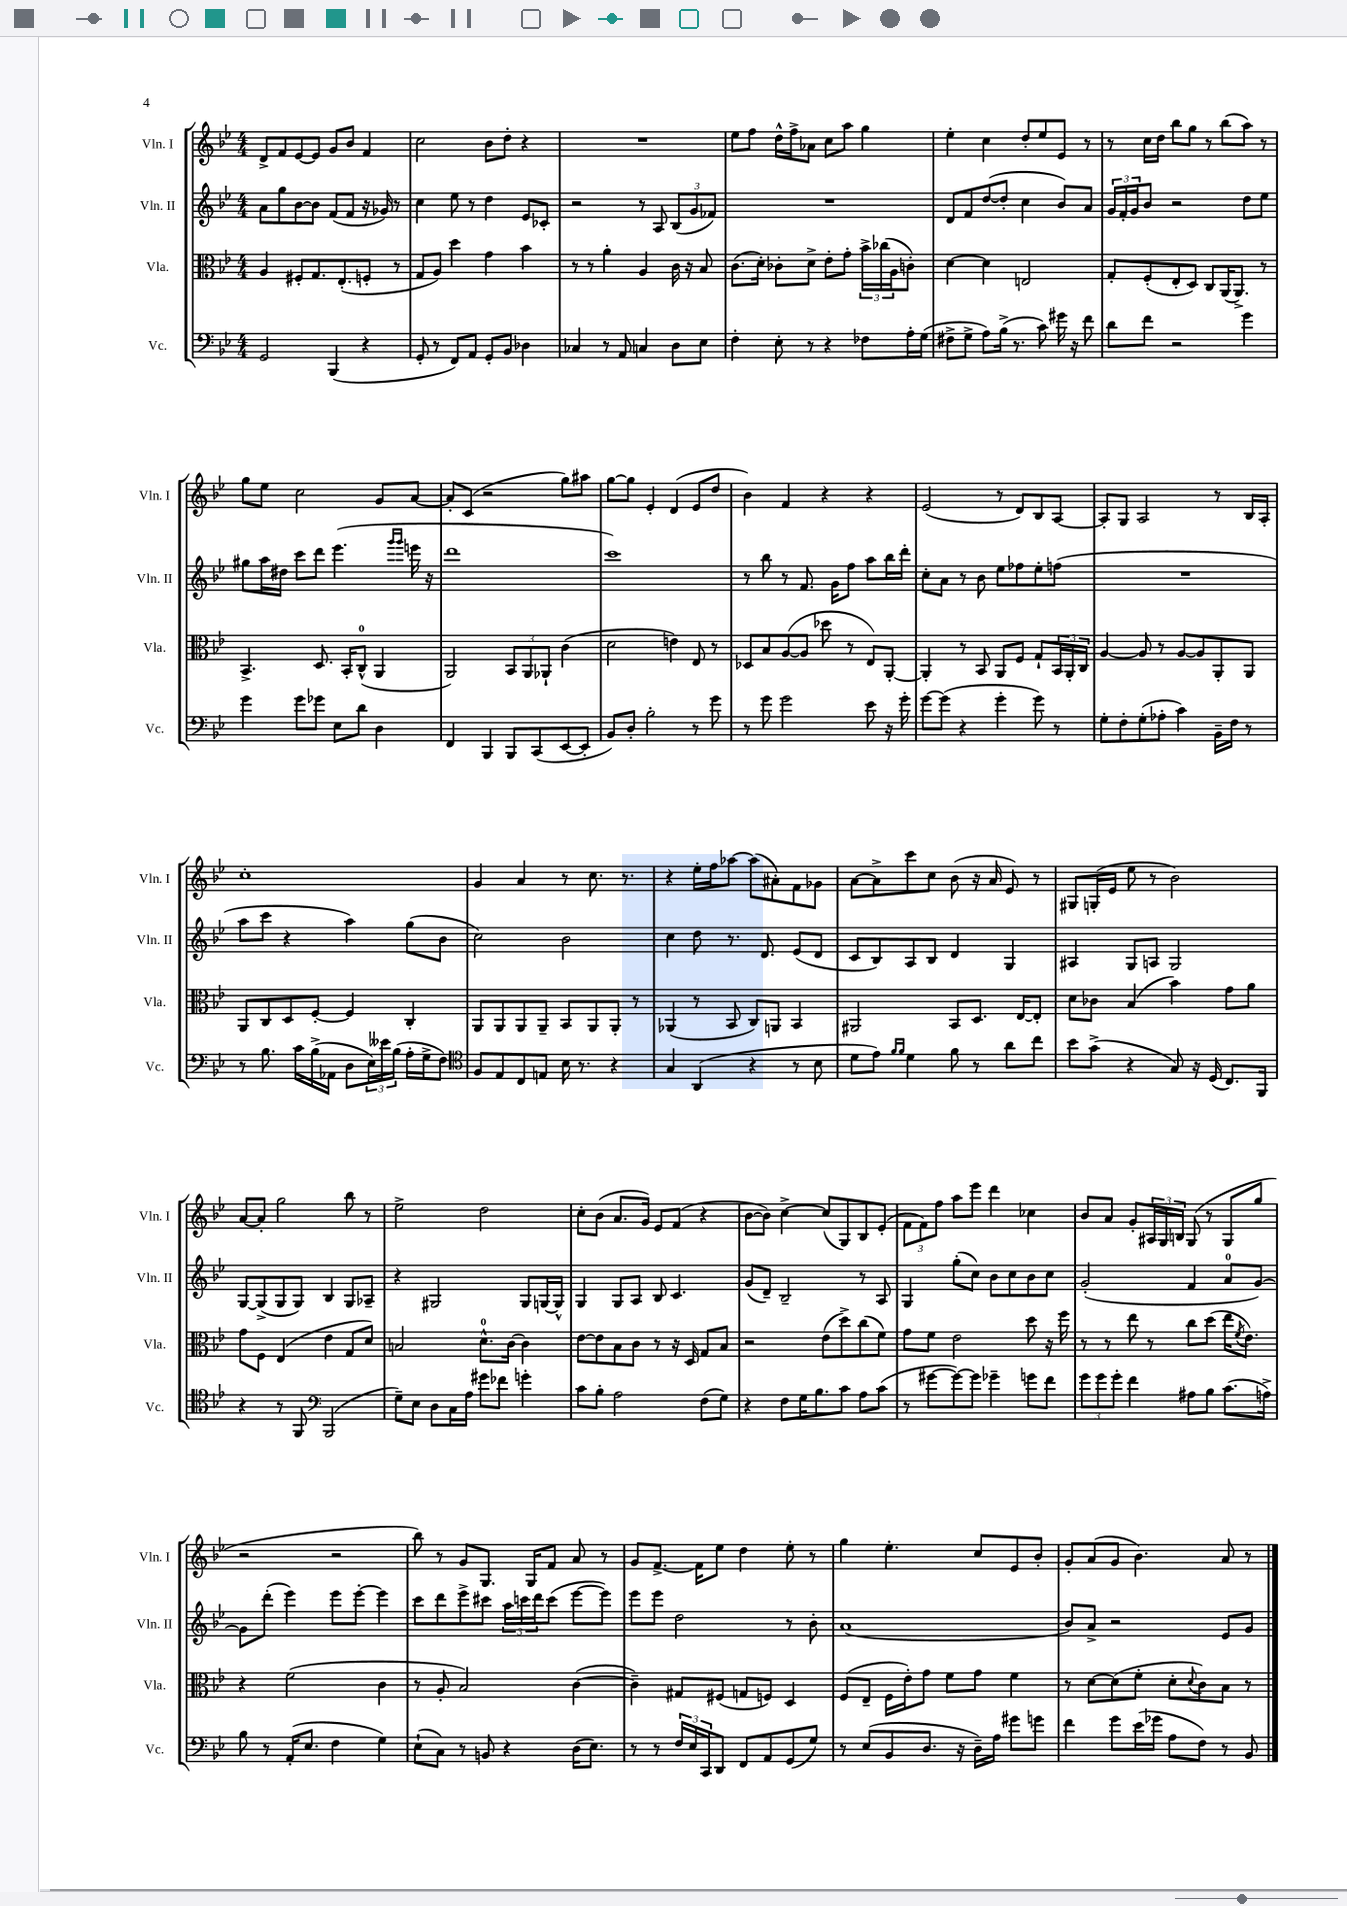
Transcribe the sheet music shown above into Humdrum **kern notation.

**kern	**kern	**kern	**kern
*part4	*part3	*part2	*part1
*staff4	*staff3	*staff2	*staff1
*I"Vc.	*I"Vla.	*I"Vln. II	*I"Vln. I
*I'Vc.	*I'Vla.	*I'Vln. II	*I'Vln. I
*clefF4	*clefC3	*clefG2	*clefG2
*k[b-e-]	*k[b-e-]	*k[b-e-]	*k[b-e-]
*M4/4	*M4/4	*M4/4	*M4/4
=25	=25	=25	=25
2GG/	4A/	8a\L	8d^/L
.	.	8gg\	8f/
.	8F#X'/L	[8b-\	[8e-/
.	8.G/	8b-\J]	8e-/J]
(4BBB-/	.	(8f/L	8g/L
.	(8.E-'/	.	.
.	.	8f/J	8b-/J
4r	8Fn'/J	16r	4f/
.	.	16g-X/)	.
.	8r	8r	.
=26	=26	=26	=26
8GG'/	8G/L	4cc\	2cc\
8r	8A/J)	.	.
8FF/L)	4dd\	8ee-\	.
8AA/J	.	8r	.
8GG'/L	4g\	4dd\	8b-\L
8BB-/J	.	.	8dd'\J
4D-X\	4b-\	8e-/L	4r
.	.	8c-X'/J	.
=27	=27	=27	=27
4C-X/	8r	2r	1r
.	8r	.	.
8r	4a'\	.	.
8AA/	.	.	.
4Cn/	4A/	8r	.
.	.	8A/	.
8D\L	16c\	(12B-/L	.
.	16r	.	.
.	.	12g/	.
8E-\J	8B-/	.	.
.	.	12f-X/J)	.
=28	=28	=28	=28
4F'\	(8.c\L	1r	8ee-\L
.	.	.	8ff\J
.	16d'\Jk)	.	.
8E-'\	8c-X'\L	.	16dd^^\LL
.	.	.	16ff^\J
8r	8d^\J	.	8a-X\J
4r	8e-'\L	.	8cc\L
.	8g'\J	.	8aa\J
8F-X\L	24b-^\LL	.	4gg\
.	(24cc-X\	.	.
.	24A\J	.	.
16A'\L	8cn'\J)	.	.
(16G\JJ	.	.	.
=29	=29	=29	=29
8F#X^\L	[4d\	8d/L	4ee-'\
8G^\J	.	8f/	.
8A\L)	4d\]	([8dd/	4cc\
(16B-^\Jk	.	8dd'/J]	.
8.r	.	.	.
.	2En/	4cc\	8dd'/L
8c\)	.	.	8ee-/
16g#X\	.	8b-/L)	8e-/J
16r	.	.	.
8f\	.	8a/J	8r
=30	=30	=30	=30
8d\L	8G'/L	24g/LL	8r
.	.	24f'/	.
.	.	24g/J	.
8f\J	(8F'/	8b-/J	16cc\LL
.	.	.	16dd\JJ
2r	8E-'/	2r	8bb-\L
.	8D/J)	.	8gg\J
.	8C/L	.	8r
.	(16AA/K	.	(8bb-\L
.	8.AA^/J)	.	.
4g\	.	8dd\L	8aa\J)
.	8r	8ee-\J	8r
!!LO:LB:g=z
=31	=31	=31	=31
4g\	4.BB-^/	8gg#X\L	8gg\L
.	.	16aa\L	8ee-\J
.	.	16dd#X\JJ	.
8g\L	.	8ccc\L	2cc\
8g-X\J	8.D/	8ddd\J	.
8E-\L	.	(4.eee-\	.
.	16BB-'/KL	.	.
8d\J	(8C^^/J	.	.
4D\	4AA/	.	8g/L
.	.	16qqggg/LL	.
.	.	16qqggg/JJ	.
.	.	16eeen\	[8a/J
.	.	16r	.
=32	=32	=32	=32
4FF/	2AA/)	1ddd	8a'/L]
.	.	.	(8c/J
4BBB-/	.	.	2r
8BBB-/L	12BB-/L	.	.
.	12AA/	.	.
(8CC/	.	.	.
.	12AA-X`/J	.	.
[8EE-/	(4c\	.	8gg\L)
8EE-'/J]	.	.	8aa#X\J
=33	=33	=33	=33
8BB-/L)	2d\	1ccc)	[8gg\L
8D'/J	.	.	8gg\J]
2B-'\	.	.	4e-'/
.	4en\)	.	(4d/
8r	8E-/	.	8e-/L
8g\	8r	.	8dd/J
=34	=34	=34	=34
8r	8D-X/L	8r	4b-\)
8g\	8B-/	8bb-\	.
2g\	([8A/	8r	4f/
.	8A/J]	8.f/	.
.	8dd-X\	.	4r
.	.	16g\KL	.
.	8r	8ff\J	.
8e-\	8E-/L)	8aa\L	4r
16r	[8AA'/J	16bb-\L	.
16g'\	.	16ddd'\JJ	.
=35	=35	=35	=35
[8g\L	4AA'/]	8cc'\L	(2e-/
(8g\J]	.	8a\J	.
4r	8r	8r	.
.	8BB-/	8b-\	.
4g'\	8AA/L	8ee-\L	8r
.	8F/J	8ff-X\	8d/L)
8g\)	8G`/L	8ee-'\	8B-/
8r	24BB-/L	(8ffn\J	[8A/J
.	24AA'/	.	.
.	24C/JJ	.	.
=36	=36	=36	=36
8G'\L	[4A/	1r	8A'/L]
8F'\	.	.	8G/J
(8G'\	8A/]	.	2A/
8A-X'\J	8r	.	.
4c\)	[8A/L	.	.
.	8A/]	.	.
16BB-~\LL	8AA'/	.	8r
16F\JJ	.	.	.
8r	8AA/J	.	16B-/LL
.	.	.	16A'/JJ
!!LO:LB:g=z
=37	=37	=37	=37
8r	8AA/L	8aa\L	1cc'
8.B-\	8C/	8ccc\J	.
.	8D/	4r	.
16c\LL	.	.	.
(16B-^\	[8F'/J	.	.
16AA-X\JJ	.	.	.
8D\L	4F/]	4aa\)	.
24E-\L)	.	.	.
24e--X\	.	.	.
(24B-\JJ	.	.	.
16A'\LL	4C'/	(8gg\L	.
16G^\J	.	.	.
8F\J)	.	8b-\J	.
=38	=38	=38	=38
*clefC4	*	*	*
8F/L	8AA/L	2cc\)	4g/
8E-/	8AA/	.	.
8C/	8AA/	.	4a/
8En/J	8AA~/J	.	.
16B-\	8BB-/L	2b-\	8r
8.r	.	.	.
.	8AA/	.	8.cc\
4r	8AA'/J	.	.
.	.	.	8.r
.	8r	.	.
=39	=39	=39	=39
4G/	(4AA-X/	4cc\	4r
(4AA/	8r	8dd\	16ee-'\LL
.	.	.	16ff\J
.	8BB-/	8.r	[8aa-X\J
4r	8C/L)	.	(8aa-\L]
.	.	8.d/	.
.	8AAn/J	.	8a#X'\)
8r	4BB-/	(8e-/L	8f\
8B-\	.	8d/J	8g-X\J
=40	=40	=40	=40
8d\L	2AA#X/	8c/L	[8a\L
8e-\J)	.	8B-/)	8a^\]
16qqf/LL	.	.	.
16qqf/JJ	.	.	.
4d\	.	8A/	8ccc\
.	.	8B-/J	8cc\J
8f\	8BB-/L	4d/	(8b-\
8r	8.D/J	.	16r
.	.	.	16a/
8a\L	.	4G/	8e-/)
.	[16E-/KL	.	.
8cc\J	8E-'/J]	.	8r
=41	=41	=41	=41
8b-\L	8d\L	4A#X/	8G#X/L
(8g^\J	8c-X\J	.	(16Gn'/L
.	.	.	16e-/JJ
4r	(4B-/	8G/L	8ee-\
.	.	8An/J	8r
8G/)	4b-\)	2G/	2b-\)
16r	.	.	.
(16D/	.	.	.
8.C/L)	8g\L	.	.
.	8a\J	.	.
16FF/Jk	.	.	.
!!LO:LB:g=z
=42	=42	=42	=42
4r	8g\L	[8G/L	[8a/L
.	8F\J	(8G^/]	8a'/J]
8r	(4E-/	8G/	2gg\
8FF/	.	8G/J)	.
*clefF4	*	*	*
(2BBB-/	4e-\	4B-/	.
.	8G/L	8G/L	8bb-\
.	8d/J)	8A-X~/J	8r
=43	=43	=43	=43
8G~\L)	2Bn/	4r	2ee-^\
8E-\J	.	.	.
8D\L	.	2G#X/	.
16C\L	.	.	.
16A\JJ	.	.	.
8g#X\L	8.d^^\L	.	2dd\
8f-X\J	.	.	.
.	[16c\Jk	.	.
4gn'\	4c\]	8G#/L	.
.	.	[16Gn/L	.
.	.	16G^^/JJ]	.
=44	=44	=44	=44
8c\L	[8e-\L	4G/	8cc'\L
8B-'\J	8e-\]	.	(8b-\J
2A\	8B-\	8G/L	8.a/L
.	8c\J	8A/J	.
.	.	.	16g/Jk)
.	8r	8B-/	8e-/L
.	16r	4.c/	(8f/J
.	16D/	.	.
(8F\L	8G/L	.	4r
8G\J)	8B-/J	.	.
=45	=45	=45	=45
4r	2r	(8g/L	[8b-\L
.	.	8d~/J)	8b-\J])
8F\L	.	2B-~/	[4cc^\
16G\K	.	.	.
8.B-\	.	.	.
.	(8e-\L	.	(8cc/L]
8c\J	8dd^\)	.	8G/)
8A\L	(8cc\	8r	8B-/
(8c\J	8f\J)	8A/	(8e-'/J
=46	=46	=46	=46
8r	8g\L	4G/	12f\L
.	.	.	12f\)
[8g#X\L	8f\J	.	.
.	.	.	12ff\J
8g#\_)	2e-\	(8gg'\L	8aa\L
8g#\J]	.	8cc\J)	8eee-\J
4g-X~\	.	8b-\L	4ddd\
.	.	8cc\	.
8gn\L	8dd\	8b-\	4cc-X\
8f\J	16r	8cc\J	.
.	16ff\	.	.
=47	=47	=47	=47
12g\L	8r	(2g'/	8b-/L
12g\	.	.	.
.	8r	.	8a/J
12g'\J	.	.	.
4f\	8ee-\	.	8g'/L
.	8r	.	24A#X/L
.	.	.	24G/
.	.	.	24Bn/JJ
8A#X\L	8cc\L	4f/	(8G/
8B-\J	(8dd\J	.	8r
(8.c\L	16ee-\KL	8a/L	8G/L
.	8qf/	.	.
.	8.e-\J)	.	.
.	.	[8g/J)	8gg/J
16An^\Jk)	.	.	.
!!LO:LB:g=z
=48	=48	=48	=48
8B-\	4r	8g\L]	2r
8r	.	(8ddd'\J	.
(16AA'/KL	(2f\	4eee-\)	.
8.E-/J	.	.	.
4F\	.	8eee-\L	2r
.	.	[8eee-'\J	.
4G\)	4c\	4eee-\]	.
=49	=49	=49	=49
(8E-`\L	8r	8ccc\L	8bb-\)
8C\J)	8A'/	8ddd\	8r
8r	2B-/)	8eee-^\	8g/L
8BBn/	.	8ccc#X\J	8.G/J
4r	.	24aa\LL	.
.	.	24cccn\	.
.	.	.	16G/KL
.	.	24ddd\J	.
.	.	(8ccc\J	8f/J
(16D\KL	([4c\	[8eee-\L	8a/
8.E-\J)	.	.	.
.	.	8eee-\J])	8r
=50	=50	=50	=50
8r	4c~\])	8eee-\L	8g/L
8r	.	8eee-\J	[8.f^/J
24F/LL	8G#X/L	2dd\	.
24E-/	.	.	.
.	.	.	16f\KL]
24CC/J	.	.	.
8DD/J	(8F#X/J	.	8ee-\J
8FF/L	8Gn/L	.	4dd\
8AA/	8Fn/J)	.	.
(8GG/	4D/	8r	8ee-'\
8G/J)	.	8b-'\	8r
=51	=51	=51	=51
8r	(8F/L	(1a	4gg\
(8E-/L	8E-~/J	.	.
8BB-/	16F\LL	.	4.ee-'\
.	16e-'\J)	.	.
8.D/J	8g\J	.	.
.	8f\L	.	.
16r	.	.	.
16D~\LL)	8g\J	.	8cc/L
16A\JJ	.	.	.
8g#X\L	4f\	.	8e-/
8gn\J	.	.	8b-'/J
=52	=52	=52	=52
4f\	8r	8b-/L)	8g'/L
.	[8d\L	8a^/J	(8a/
8g\L	(8d\]	2r	8g/J
(16e-\L	8f'\J	.	4.b-\)
16g-X\JJ	.	.	.
8A\L	8d'\L	.	.
.	8qqd/	.	.
8F\J)	8c\)	.	.
8r	8B-\J	8e-/L	8a/
8BB-/	8r	8g/J	8r
==	==	==	==
*-	*-	*-	*-
